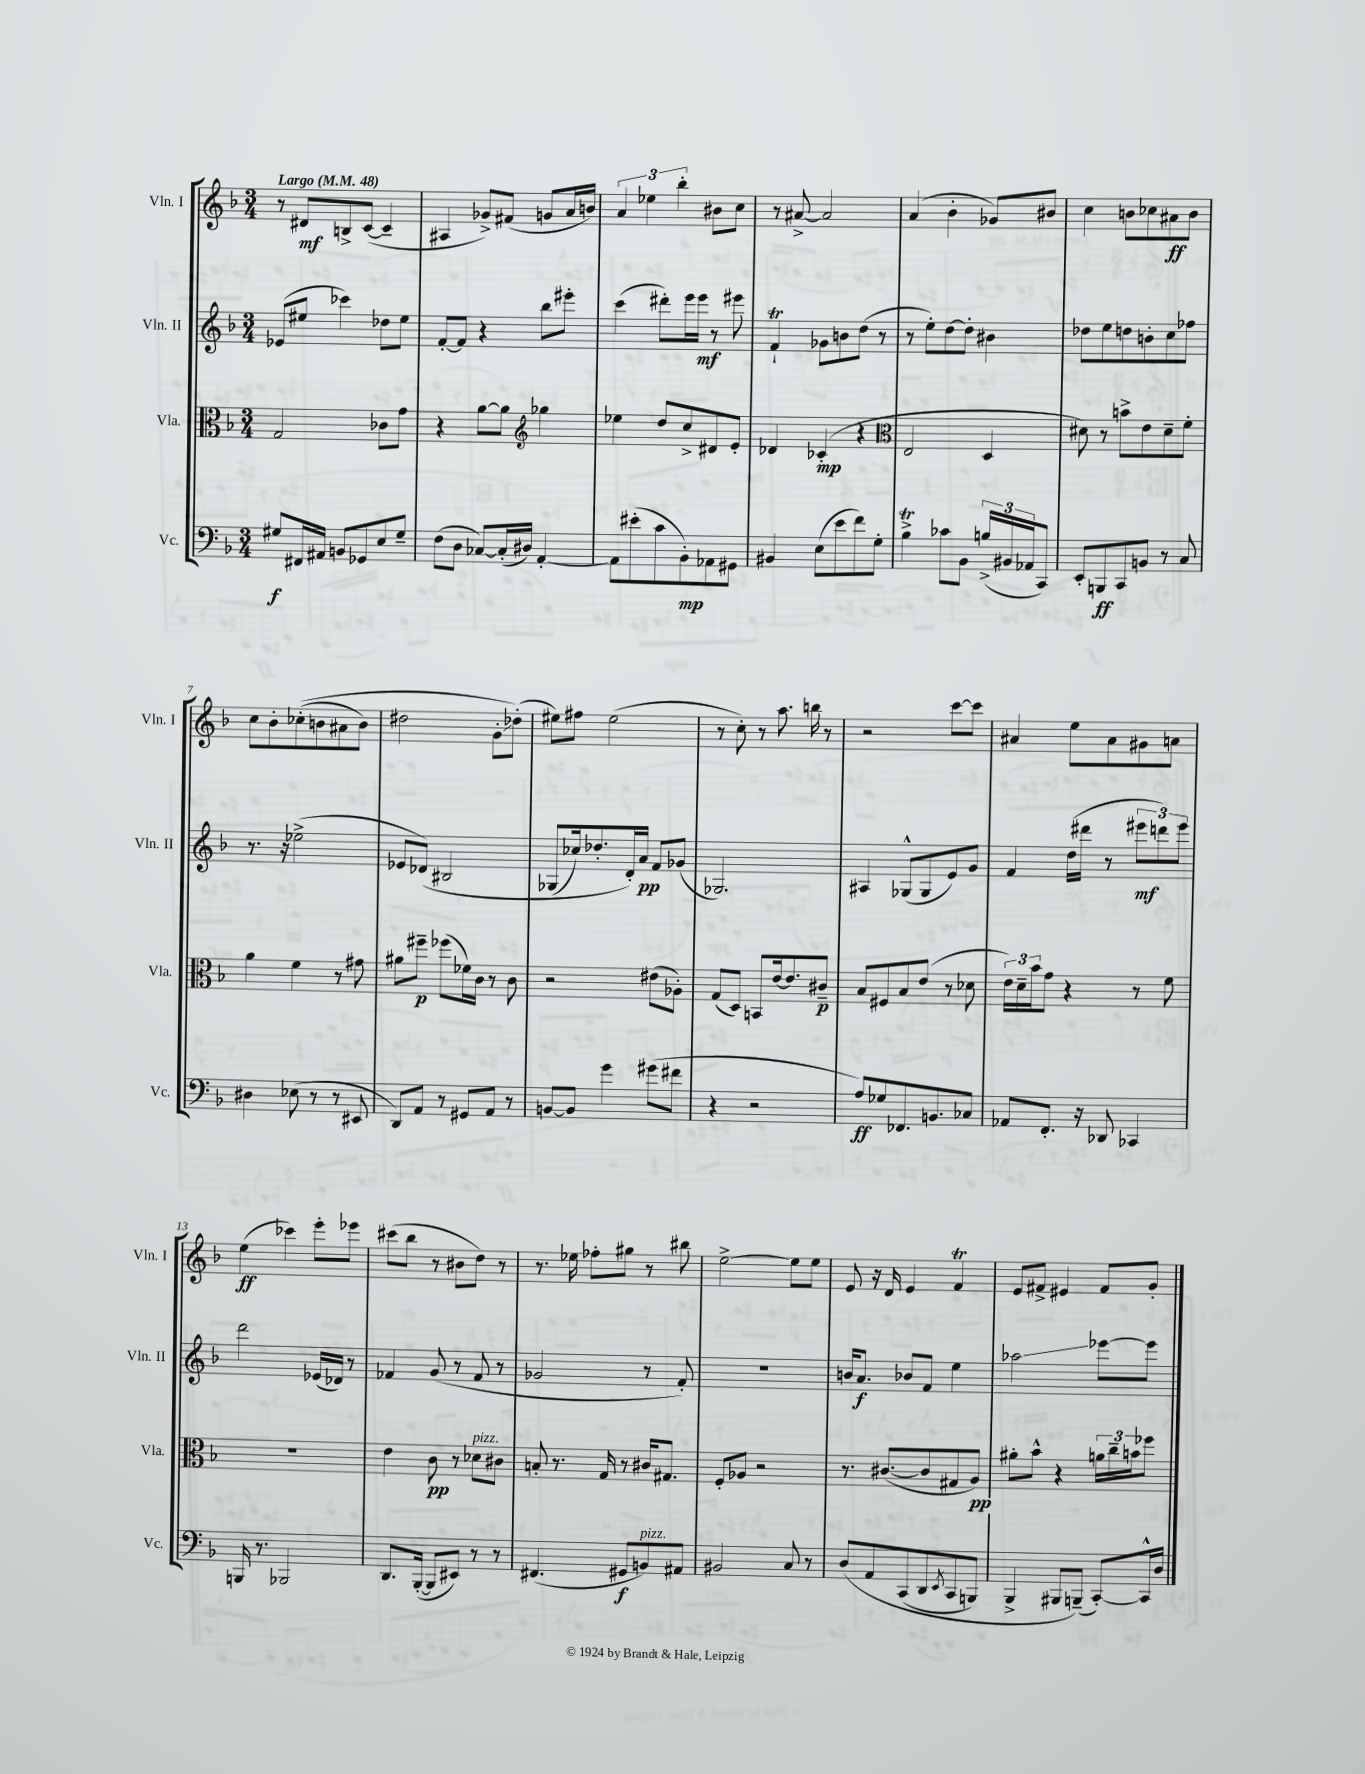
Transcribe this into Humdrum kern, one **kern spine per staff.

**kern	**kern	**kern	**kern
*staff4	*staff3	*staff2	*staff1
*clefF4	*clefC3	*clefG2	*clefG2
*k[b-]	*k[b-]	*k[b-]	*k[b-]
*M3/4	*M3/4	*M3/4	*M3/4
*MM48	*MM48	*MM48	*MM48
8G#/L	2G/	(8e-/L	8r
16FF#/L	.	8ee#/J	8d#/L
16AA#/JJ	.	.	.
8BB/L	.	4ccc-\)	8B^/
8GG-/	.	.	([8c/J
8E/	8c-\L	8dd-\L	4c~/]
8G#~/J	8g\J	8ee#\J	.
=	=	=	=
(8F\L	4r	[8f'/L	4A#/
8D\J	.	8f/]J	.
[8C-/L)	[8a\L	4r	8g-^/L)
(16C-'/]L	8a\]J	.	(8f#/J
16D#/JJ)	.	.	.
*	*clefG2	*	*
[4AA'/	4gg-\	8bb-\L	8g/L
.	.	8eee#'\J	16a/L
.	.	.	16b/JJ)
=	=	=	=
8AA\]L	4ee-\	(4ccc\	6a/
(8e#'\	.	.	.
.	.	.	6ee-\
8c\	8dd/L	8ddd#'\L)	.
.	.	.	6bb-'\
8BB-'\)	8cc^/	16eee\L	.
.	.	16eee\JJ	.
8AA-\	8d#/	8r	8b#\L
8GG#\J	8e'/J	8eee#\	8cc\J
=	=	=	=
4BB#/	4d-/	4f`/	8r
.	.	.	[8a#^/
(8E\L	(4c-'/	8g-\L	2a#/]
8e\	.	8b\	.
8f\)	4r	(8dd\J	.
8G'\J	.	8r	.
=	=	=	=
*	*clefC3	*	*
4B-^\	2E/	8r	(4a/
.	.	8ee'\L)	.
8c-\L	.	[8dd\	4b-'\
8BB-\J	.	8dd'\]J	.
(24B^/LL	4D/	4b#\	8g-/L)
24BB#/	.	.	.
24AA-/J	.	.	.
8CC/J)	.	.	8b#/J
=	=	=	=
8EE'/L	8d#\)	8dd-\L	4cc\
8BBB/	8r	8ee\	.
8CC/	8b^\L	8dd\	8b\L
8BB/J	8e\	8b'\	8cc-\
8r	8d#~\	8cc\	8a#\
8C/	8f'\J	8ff-\J	8b\J
=	=	=	=
4D#\	4a\	8.r	8cc\L
.	.	.	8b-'\
.	.	16r	.
(8E-\	4f\	(2ee-^\	&((8cc-'\
8r	.	.	8b\
8r	8r	.	8a#\
8EE#/	8g#\	.	8b\J)
=	=	=	=
8DD/L)	8a#\L	8e-/L	2dd#\
8AA/J	8ff#~\J	&(8d-/J)	.
8r	(8ff-\L	2B#/	.
8GG#/L	16f-\L)	.	.
.	16c\JJ	.	.
8AA/J	8r	.	8g'\L
8r	8c\	.	(8dd-'\J&)
=	=	=	=
[8BB/L	2r	(8G-/L	8ee#\L)
8BB/]J	.	16cc-/k)	8ff#\J
.	.	8.dd-'/	.
4g\	.	.	(2ee#\
.	.	16d'/L&)	.
.	.	16a/JJ	.
(8g#\L	(8e#\L	8f/L	.
8f#\J	8A-'\J)	(8g-/J	.
=	=	=	=
4r	(8G/L	2.G-/)	8r
.	8D/J)	.	8cc'\)
2r	8BB/L	.	8r
.	[16e/k	.	8.aa\
.	8.e/]	.	.
.	.	.	16bb\
.	8c#~/J	.	8r
=	=	=	=
8A/L)	8B-/L	4A#/	2r
8G-/	8F#/	.	.
8.FF-/	8B-/	(8G-^^/L	.
.	(8e/J	8G-/	.
8.BB/	.	.	.
.	8r	8e/)	[8ccc\L
8C-/J	8d-\	8g/J	8ccc\]J
=	=	=	=
8AA-/L	24e\LL)	4f/	4a#/
.	24d~\	.	.
.	24b-\J	.	.
8.FF'/J	8g\J	.	.
.	4r	(16dd\LL	8ee\L
16r	.	16ddd#\JJ	.
8DD-/	.	8r	8a#\
4CC-/	8r	12eee#\L	8g#\
.	.	12ddd\)	.
.	8f\	.	8a\J
.	.	12eee#\J	.
=	=	=	=
16BBB/	2.r	2ddd\	(4ee\
8.r	.	.	.
2BBB-/	.	.	4ccc-\)
.	.	(16e-/LL	8eee'\L
.	.	16d-/JJ)	.
.	.	8r	8eee-\J
=	=	=	=
8.DD/L	4e\	4f-/	(8ccc#\L
.	.	.	8bb-\J
([16BBB-'/Jk	.	.	.
8BBB-/]L	8c\	(8g/	8r
8EE#/J)	8r	8r	8b#\L
8r	8d-\L	8f-/	8dd\J)
8r	8c#\J	8r	8r
=	=	=	=
(4.FF#/	8B'/	2g-/	8.r
.	8.r	.	.
.	.	.	16ee-\
.	.	.	8ff-'\L
.	16G/	.	.
8GG#/L	8r	.	8gg#\J
8BB/)	16c#/LK	8r	8r
.	8.G#/J	.	.
8AA#/J	.	8f'/)	8bb#\
=	=	=	=
2BB#/	8F'/L	2.r	[2ee^\
.	8A-/J	.	.
.	2r	.	.
8C/	.	.	8ee\]L
8r	.	.	8ee\J
=	=	=	=
&(8D/L	8.r	16b/LK	8e/
.	.	8.a/J	.
8AA/	.	.	16r
.	([8.c#/L	.	16d/
(8CC/	.	8b-/L	4e/
8DD/	8c#/]	8f/J	.
8qEE/	.	.	.
8CC/	8G#/	4ee\	4f/
8BBB/J)	8A/J)	.	.
=	=	=	=
4BBB-^/	8a#'\L	2aa-\	8e/L
.	8b-^^\J	.	8f#^/J
8BBB#/L	4r	.	4e#/
(8BBB~/J&)	.	.	.
[8CC'/L)	24a\LL	[8eee-\L	8f#/L
.	24cc~\	.	.
.	24b\J	.	.
16CC^^/]L	8ff-\J	8eee-\]J	8g'/J
16D/JJ	.	.	.
==	==	==	==
*-	*-	*-	*-
